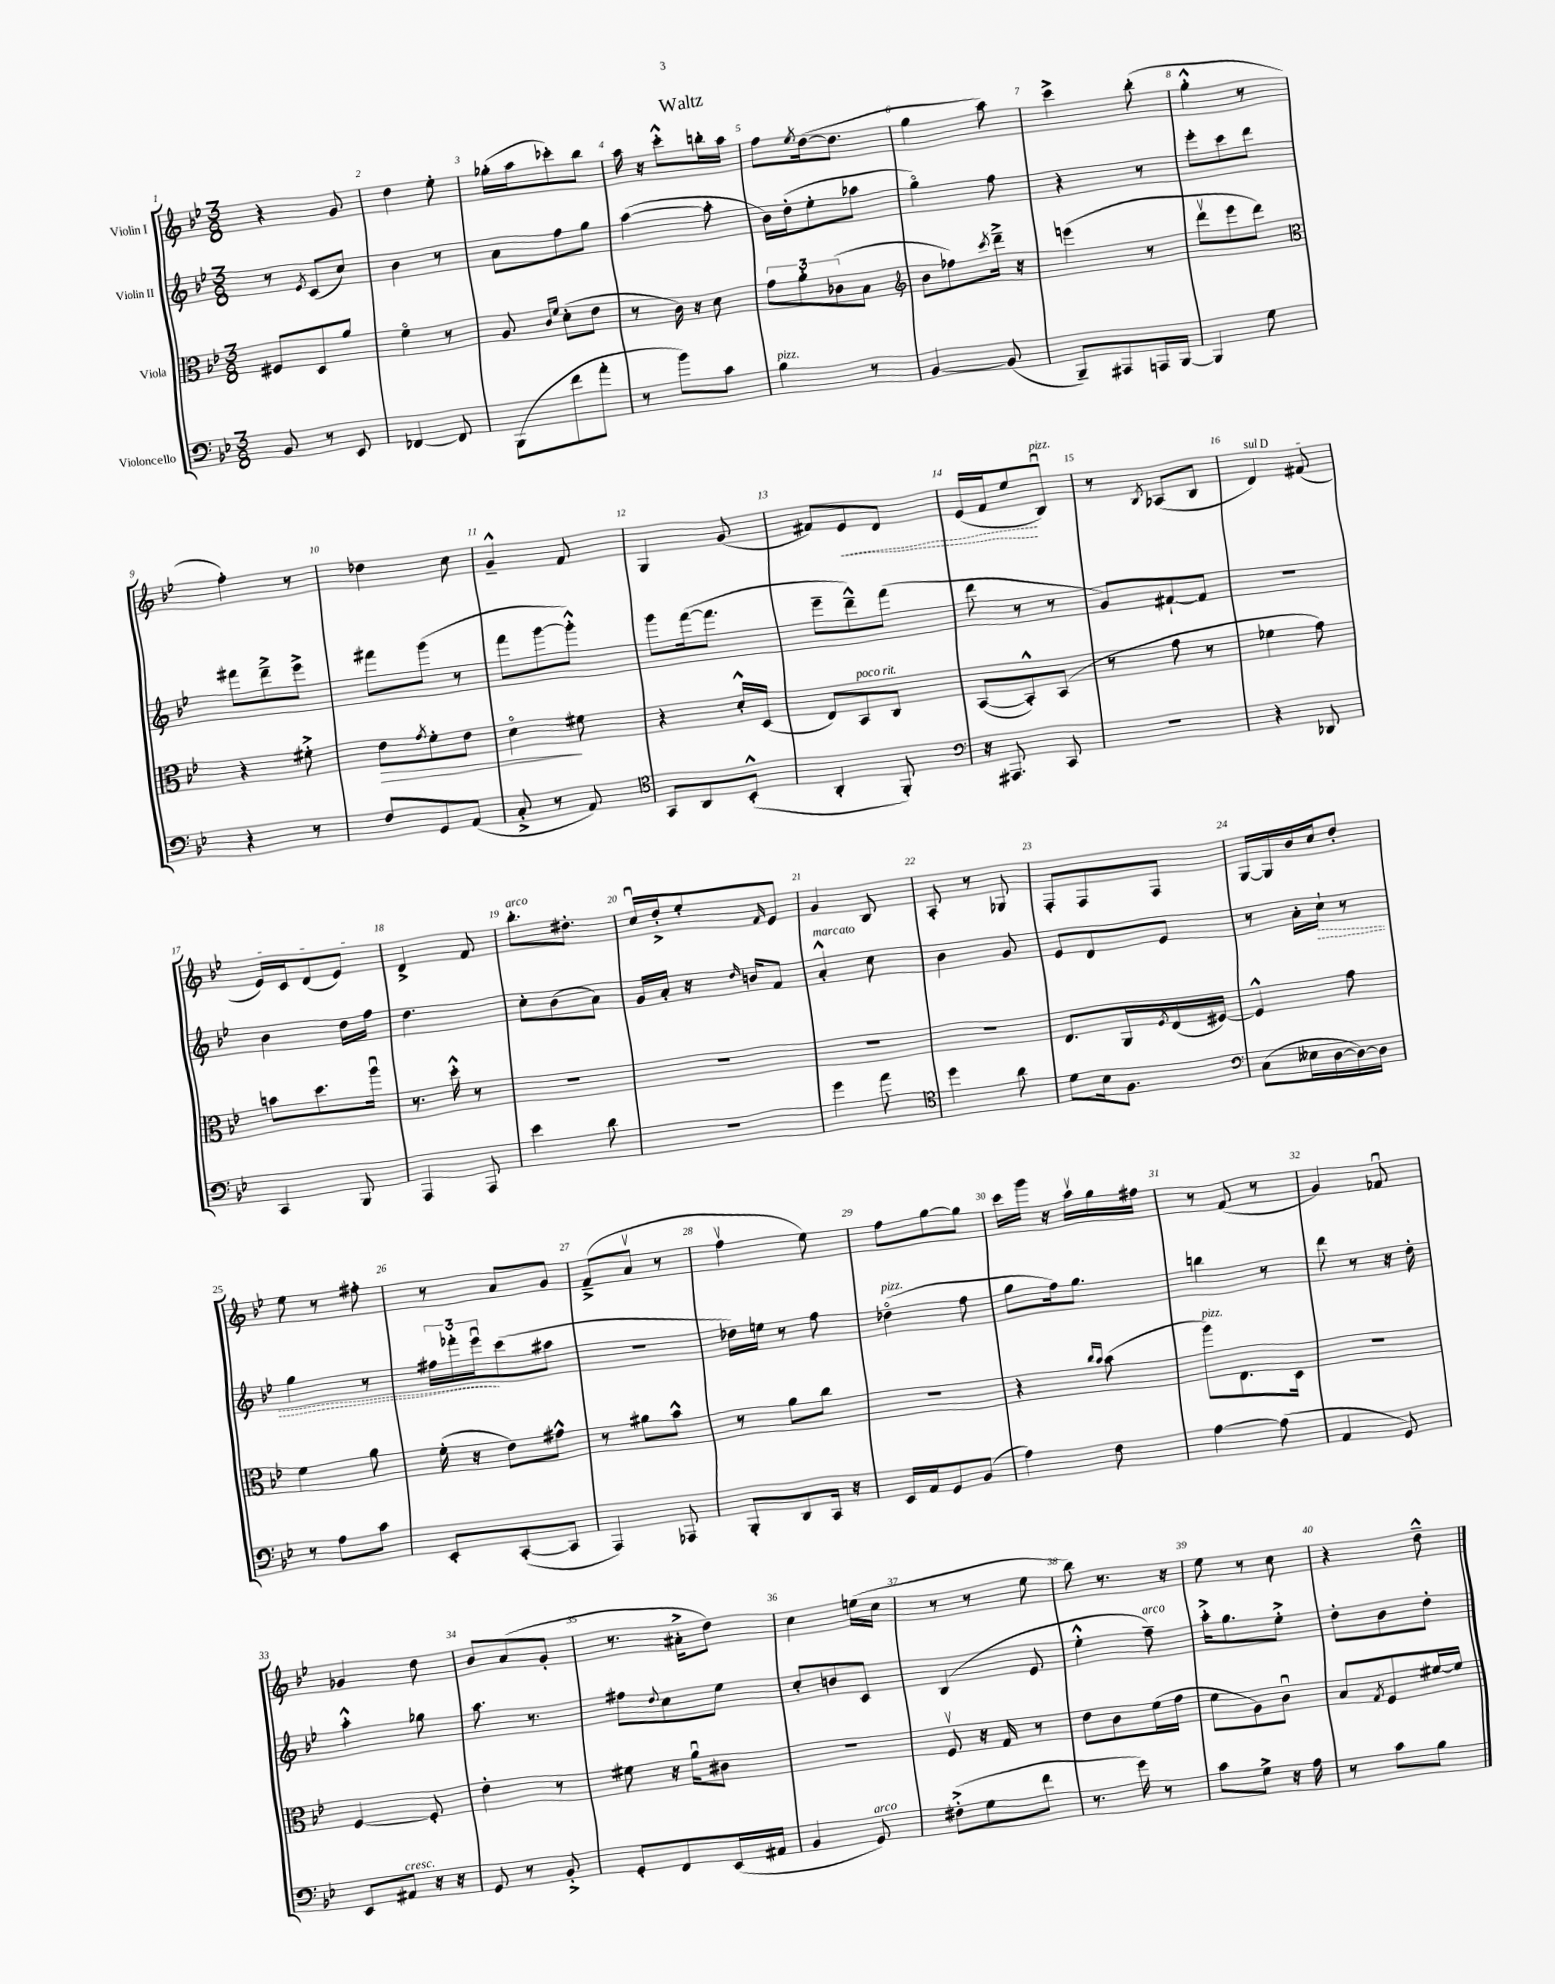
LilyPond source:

\header { title = "Waltz" }
<<
\new StaffGroup <<
\new Staff = "s0" \with { instrumentName = "Violin I" } {
    \clef treble \key bes \major \numericTimeSignature \time 3/8
    r4 g'8 |
    d''4 ees''8-. |
    ges''16-.( a''16 ces'''8-.) bes''8 |
    a''16 r16 c'''8-.-^ b''16-. a''16 |
    f''8 \acciaccatura { ees''8 } d''16~( d''8. |
    g''4 a''8) |
    c'''4-> bes''8-.( |
    g''4-.-^ r8 |
    f''4-.) r8 |
    des''4 c''8 |
    g'4---^ f'8 |
    g4 g'8( |
    fis'8) \once \override Hairpin.style = #'dashed-line ees'8\< d'8 |
    ees'16( f'16 ees''8\! bes8\downbow^\markup { \italic "pizz." }) |
    r8 \acciaccatura { bes8 } aes8( bes8 |
    \once \override TextSpanner.bound-details.left.text = \markup { \italic "sul D" } d'4\startTextSpan) fis'8( |
    ees'16) c'16 d'8( ees'8\stopTextSpan) |
    d'4-> f'8 |
    bes''8.-.^\markup { \italic "arco" } dis''8.-. |
    c''16\downbow d''16-.-> ees''8-. \grace { f'16 } ees'8 |
    g'4 bes8 |
    a8-. r8 ges8 |
    f8-. f8 f8 |
    g16~ g16 bes'16 c''16 d''8-. |
    ees''8 r8 fis''8-. |
    r8 a'8 g'8 |
    f'8--->( a'8\upbow r8 |
    f''4\upbow ees''8) |
    f''8 g''8~ g''8 |
    c'''16 g'''16 r16 a''16\upbow g''16 fis''16 |
    r8 f'8( r8 |
    g'4) fes'8\downbow |
    ges'4 d''8 |
    bes'8 a'8( g'8-. |
    r8. ais'16-.-> d''8) |
    c''4 e''16( c''16 |
    r8 r8 ees''8 |
    bes''8) r8. r16 |
    ees''8 r8 c''8 |
    r4 d''8---^ \bar "|." |
}
\new Staff = "s1" \with { instrumentName = "Violin II" } {
    \clef treble \key bes \major \numericTimeSignature \time 3/8
    r8 \acciaccatura { ees'8 } c'8( c''8) |
    bes'4 r8 |
    a'8 f''8 g''8 |
    a''4~( a''8-. |
    bes'16) d''16-.( ees''8-. aes''8 |
    g''4\flageolet) f''8 |
    r4 r8 |
    ees'''8-. c'''8 d'''8 |
    fis'''8 d'''8---> ees'''8-> |
    fis'''8 g'''8( r8 |
    f'''8 g'''8~ g'''8-.-^) |
    g'''8 f'''16~( f'''8. |
    ees'''8-- d'''8---^) f'''8( |
    d'''8 r8 r8 |
    g'8) fis'8~-! fis'8 |
    R4. |
    bes'4 d''16 f''16 |
    d''4. |
    c''8-. bes'8( a'8) |
    g'16 a'16-. r16 \grace { d''16 } b'16 f'8 |
    a'4-.-^^\markup { \italic "marcato" } c''8 |
    bes'4 g'8 |
    ees'8 d'8 ees'8 |
    r8 a'16-. \once \override Hairpin.style = #'dashed-line c''16-!\> r8 |
    g''4 r8 |
    \tuplet 3/2 { fis''16 fes'''16-. ees'''16\downbow\! } c'''8( ais''8 |
    R4. |
    des''16) e''16 r8 f''8 |
    des''4\flageolet^\markup { \italic "pizz." }( f''8 |
    g''8 f''16) g''8. |
    b''4 r8 |
    d'''8 r8 r16 d''16-. |
    a''4-.-^ ges''8 |
    a''8. r8. |
    fis''8 \appoggiatura { d''8 } c''8 ees''8 |
    c''8-. b'8 c'8 |
    bes4( ees'8 |
    ees''4-.-^ f''8--^\markup { \italic "arco" }) |
    a''16-.-> g''8. ees''8-.-> |
    d''8-. bes'8 d''8-. \bar "|." |
}
\new Staff = "s2" \with { instrumentName = "Viola" } {
    \clef alto \key bes \major \numericTimeSignature \time 3/8
    fis8 d8 a'8 |
    f'4\flageolet r8 |
    a8 \grace { c'16 f'16 } d'8-.( ees'8 |
    r8 c'16) r16 d'8 |
    \tuplet 3/2 { g'8 a'8-. ces'8( } bes8 |
    \clef treble bes'8 fes''8) \acciaccatura { c'''8 } d'''16---> r16 |
    e'''4( r8 |
    d'''8\upbow ees'''8 d'''8) |
    \clef alto r4 fis'8-.-> |
    ees'8\> \acciaccatura { g'8 } f'8-. ees'8 |
    d'4\flageolet\! fis'8 |
    r4 d'16-.-^ d16( |
    ees8) bes,8^\markup { \italic "poco rit." } c8 |
    bes,8~( bes,8-.-^) bes,8( |
    r8 g'8 r8 |
    fes'4 g'8) |
    b'8 d''8. a''16\downbow |
    r8. d''16-.-^ r8 |
    R4. |
    R4. |
    R4. |
    R4. |
    ees8. a,16 \acciaccatura { f8 } ees16( fis16~) |
    fis4-^ g'8 |
    f'4 a'8 |
    f'16-.( r16 ees'8) gis'8-^ |
    r8 ais'8 bes'8-^ |
    r8 a'8 c''8 |
    R4. |
    r4 \grace { c''16 bes'16 } bes'8( |
    a''8^\markup { \italic "pizz." }) ees8. d16 |
    R4. |
    f4~ f8-. |
    ees'4-. r8 |
    fis'8 r16 a'16\downbow cis'8 |
    R4. |
    f8\upbow r16 g16 r8 |
    ees'8 c'8 f'16( g'16 |
    f'8 a8) c'8\downbow |
    bes8 \acciaccatura { g8 } f8 fis'16~ fis'16 \bar "|." |
}
\new Staff = "s3" \with { instrumentName = "Violoncello" } {
    \clef bass \key bes \major \numericTimeSignature \time 3/8
    bes,8 r8 ees,8 |
    fes,4~ fes,8 |
    bes,,8( f'8 a'8-. |
    r8 bes'8) c'8 |
    bes4^\markup { \italic "pizz." } r8 |
    bes,4~ bes,8( |
    bes,,8--) ais,,8 a,,16 bes,,16~ |
    bes,,4 g8 |
    r4 r8 |
    f8 g,8 a,8( |
    c8-.-> r8 a,8) |
    \clef tenor g,8 a,8 bes,8-.-^( |
    a,4-. f,8-.) |
    \clef bass r16 ais,,8. c,8 |
    R4. |
    r4 des,8 |
    c,4 bes,,8 |
    a,,4 a,,8 |
    ees'4 d'8 |
    R4. |
    g'4 a'8 |
    \clef tenor d''4 a'8 |
    d'8 bes16 f8. |
    \clef bass c8( eeses16 d16~ d16~) d16 |
    r8 a8 c'8 |
    ees,8-. c,8~-.( c,8 |
    a,,4) aes,,8 |
    bes,,8-. d,8 c,16 r16 |
    ees,16 a,16 g,8 bes,8( |
    a4) f8 |
    a4~ a8( |
    a,4 g,8) |
    ees,8 ais,8^\markup { \italic "cresc." } r16 r16 |
    g,8 r8 bes,8-.-> |
    g,8-. f,8 ees,16( ais,16 |
    bes,4 g,8^\markup { \italic "arco" }) |
    fis8-.->( g8 f'8 |
    r8. g'16) r8 |
    c'8 g8-> r16 a16 |
    r8 c'8 bes8 \bar "|." |
}
>>
>>
\layout { \context { \Score \override BarNumber.break-visibility = ##(#f #t #t) barNumberVisibility = #all-bar-numbers-visible } }
